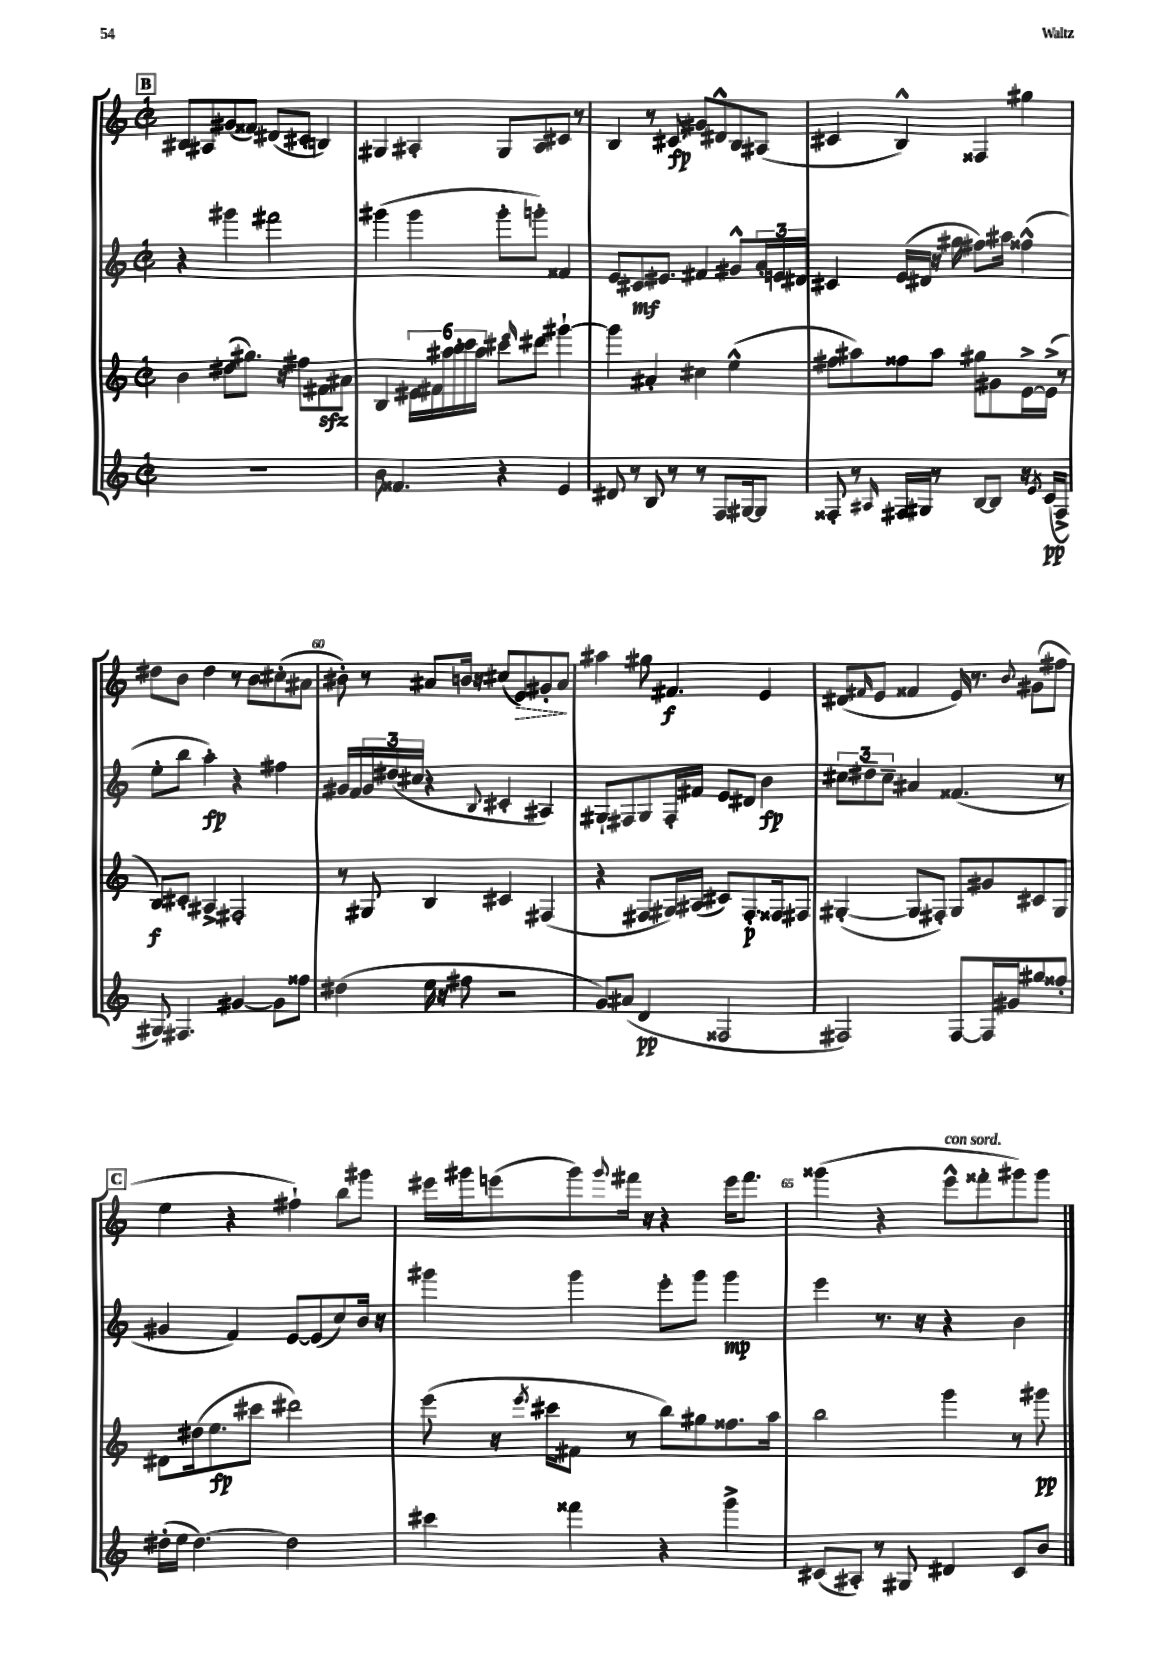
<<
\new StaffGroup <<
\new Staff = "s0" {
    \clef treble \key c \major \defaultTimeSignature \time 2/2
    \mark \markup { \box "B" } bis8 ais8 gis'8( fisis'8) dis'8( cis'8-. b4) |
    gis4 ais4-. gis8 ais8 cis'8 r8 |
    b4 r8 cis'8\fp gis'8 dis'8-^ b8 ais8( |
    cis'4 b4-^) fisis4 gis''4 |
    dis''8 b'8 dis''4 r8 b'8 cis''8-.( ais'8 |
    bis'8-.) r8 ais'8 b'16 r16 cis''8( \once \override Hairpin.style = #'dashed-line e'8\>) gis'8-. ais'8\! |
    ais''4 gis''8 fis'4.\f e'4 |
    dis'8( \grace { fis'16 } e'8 fisis'4 e'16) r8. \appoggiatura { b'8 } gis'8( fis''8 |
    \mark \markup { \box "C" } e''4 r4 fis''4-!) b''8 gis'''8 |
    eis'''16 gis'''16 e'''8( gis'''8) \appoggiatura { gis'''8 } fis'''16 r16 r4 e'''16 fis'''8. |
    gisis'''4( r4 e'''8-^^\markup { \italic "con sord." } fisis'''8-. gis'''8) gis'''8 \bar "|." |
}
\new Staff = "s1" {
    \clef treble \key c \major \defaultTimeSignature \time 2/2
    \mark \markup { \box "B" } r4 gis'''4 fis'''2 |
    gis'''4( gis'''4 gis'''8-. g'''8-.) fisis'4 |
    e'8 cis'8.\mf eis'8. fis'4 gis'8-^ \tuplet 3/2 { a'16-. e'16 dis'16 } |
    cis'4 e'16( dis'16 r16 gis''16 fis''8.) ais''16 fisis''4-^( |
    e''8-. b''8 a''4-.\fp) r4 fis''4 |
    gis'16 f'16 \tuplet 3/2 { gis'16 dis''16( cis''16 } r4 \appoggiatura { b8 } cis'4-. ais4) |
    gis8-! fis8 gis8 fis16-. fis'16 e'8 dis'8 b'4\fp |
    \tuplet 3/2 { cis''8 dis''8-- cis''8-- } ais'4 fisis'4.( r8 |
    \mark \markup { \box "C" } gis'4 f'4) e'8~ e'8( c''8) b'16 r16 |
    gis'''4 gis'''4 e'''8-. gis'''8 gis'''4\mp |
    e'''4 r8. r16 r4 b'4 \bar "|." |
}
\new Staff = "s2" {
    \clef treble \key c \major \defaultTimeSignature \time 2/2
    \mark \markup { \box "B" } b'4 dis''8( gis''8.) r16 fis''8 fis'8\sfz ais'8 |
    b4 \tuplet 6/4 { eis'16 fis'16 ais''16 b''16-. c'''16 ais''16 } cis'''8 \grace { e'''16 } dis'''8 gis'''4~-! |
    gis'''4 ais'4-. cis''4 e''4-^( |
    fis''8 ais''8) fisis''8 ais''8 gis''8 gis'8 e'16~-> e'16->( r8 |
    b8\f) cis'8-. ais4-> fis2-. |
    r8 gis8 b4 cis'4 fis4( |
    r4 fis8 gis16) ais16( cis'8) fis8.-.\p fisis16 fis8 |
    gis4~-.( gis8 fis8-.) gis8 gis'8 cis'8 gis8 |
    \mark \markup { \box "C" } dis'8 dis''16( e''8.\fp cis'''8 dis'''2) |
    e'''8( r16 \acciaccatura { e'''8 } cis'''16 fis'8 r8 b''8) gis''8 fisis''8. a''16 |
    b''2 g'''4 r8 gis'''8\pp \bar "|." |
}
\new Staff = "s3" {
    \clef treble \key c \major \defaultTimeSignature \time 2/2
    \mark \markup { \box "B" } R1 |
    b'8 fisis'4. r4 e'4 |
    dis'8 r8 b8 r8 r8 f8. gis16~ gis8 |
    fisis8-. r8 \grace { ais16 } fis16 gis16 r8 b8~ b8 r16 \acciaccatura { e'8 } c'16\pp( fis8-> |
    gis8) fis4. gis'4~ gis'8 fisis''8 |
    dis''4( e''16 r16 fis''8 r2 |
    g'8) ais'8( d'4\pp fisis2 |
    fis2) fis8~ fis16 gis'16 gis''8 fisis''8-. |
    \mark \markup { \box "C" } dis''16-.( e''16 dis''4.~) dis''2 |
    cis'''4 fisis'''4 r4 g'''4-> |
    cis'8( ais8-.) r8 gis8 dis'4 cis'8 b'8 \bar "|." |
}
>>
>>
\layout { \context { \Score currentBarNumber = #55 \override BarNumber.break-visibility = ##(#f #t #t) barNumberVisibility = #(every-nth-bar-number-visible 5) } }
